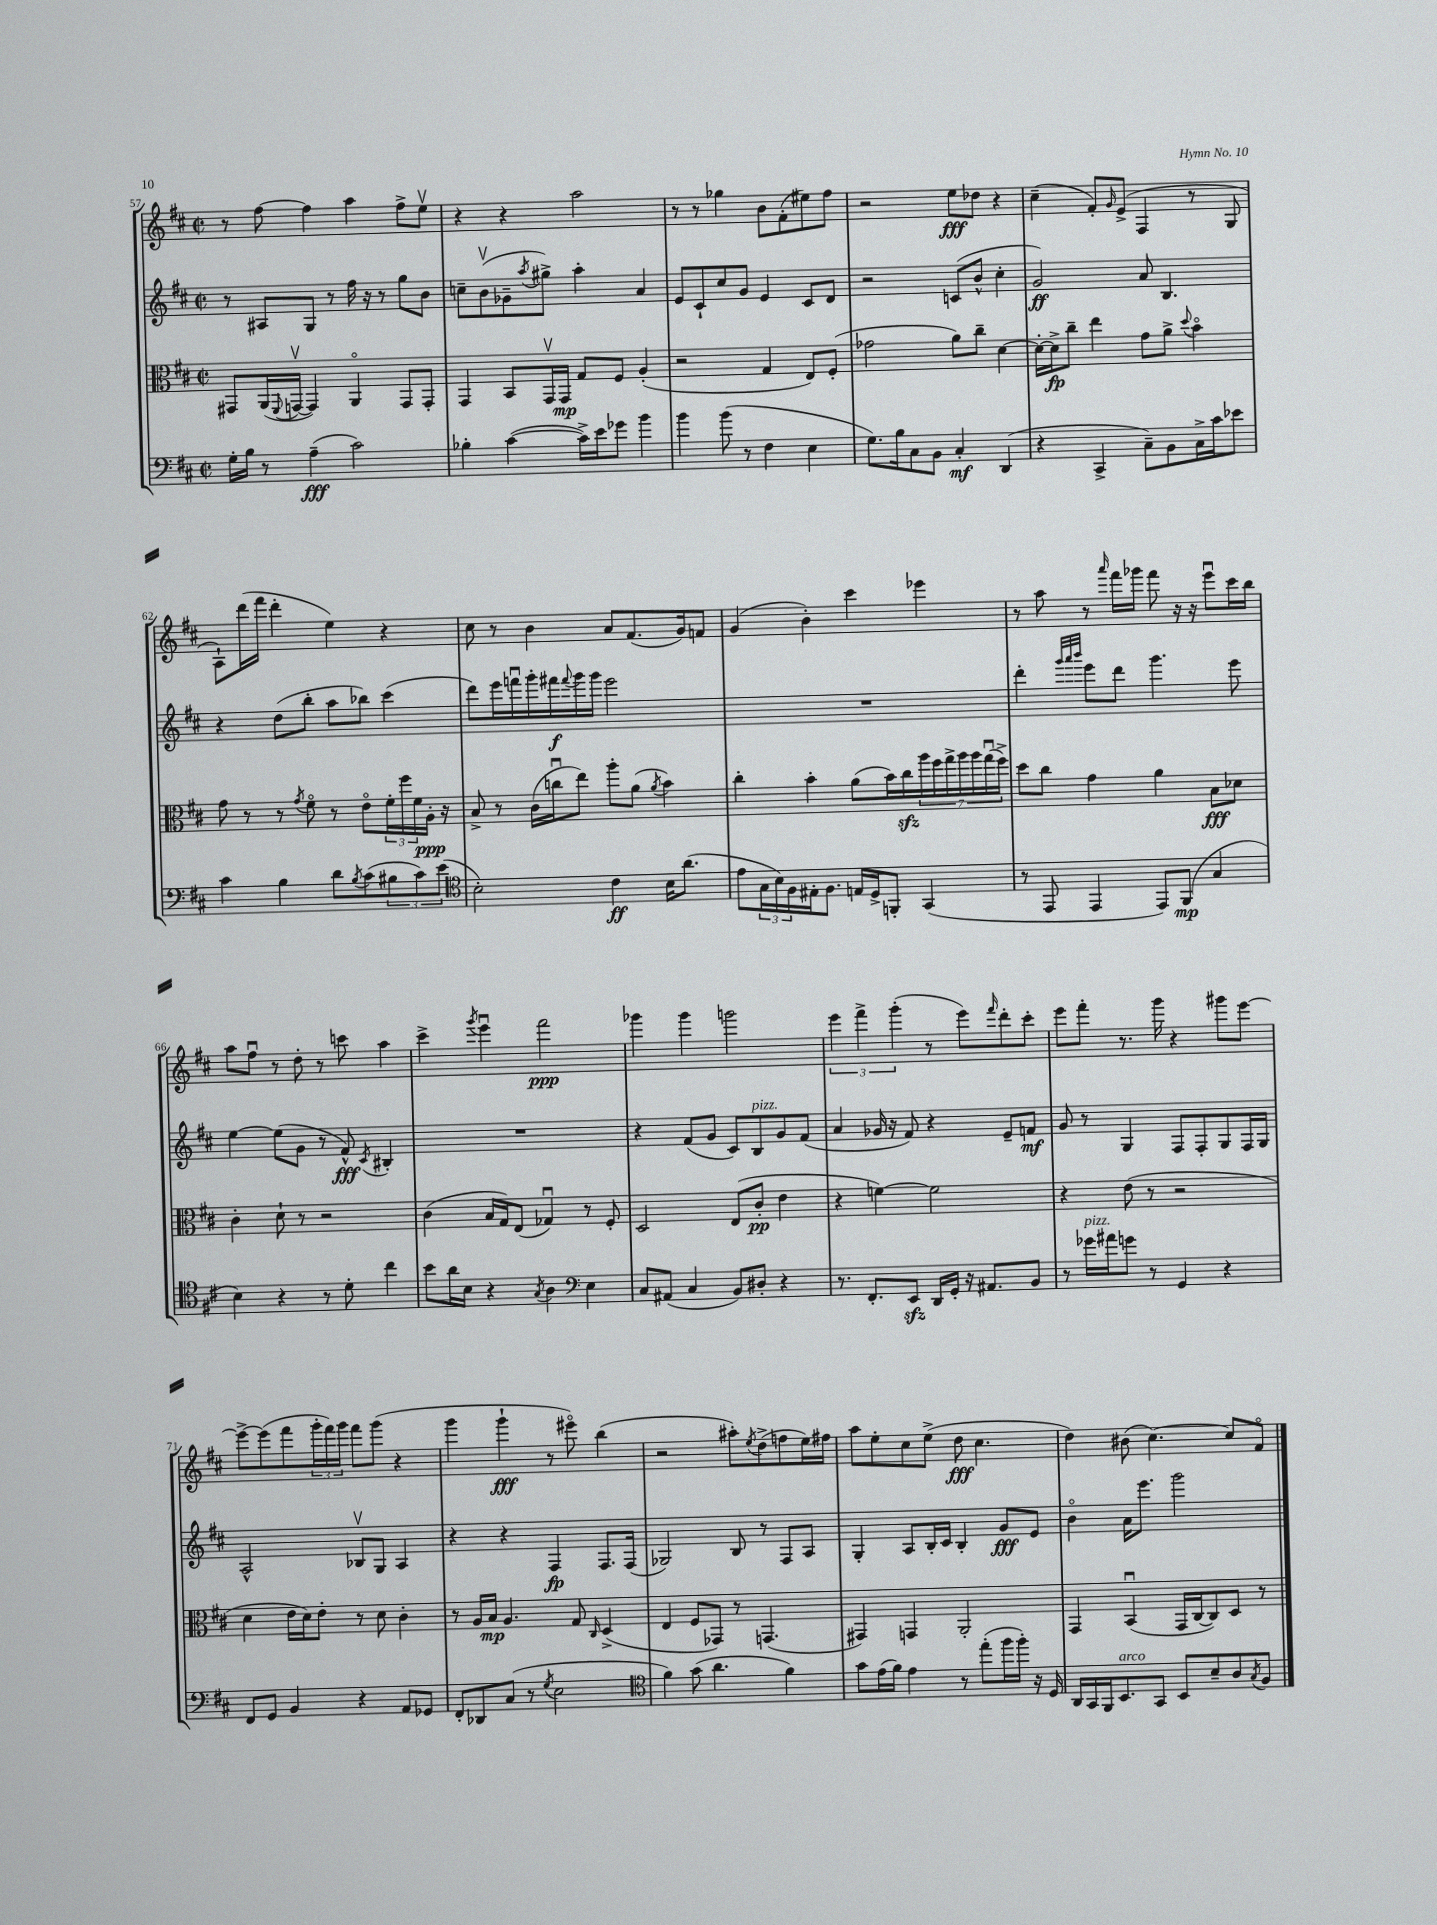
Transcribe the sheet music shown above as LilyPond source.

<<
\new StaffGroup <<
\new Staff = "s0" {
    \clef treble \key d \major \defaultTimeSignature \time 2/2
    r8 fis''8~ fis''4 a''4 fis''8-> e''8\upbow |
    r4 r4 a''2 |
    r8 r8 ges''4 b'8 fis'8-.( eis''8) fis''8 |
    r2 e''8\fff des''8 r4 |
    cis''4--( fis'8-.) \grace { g'16 } e'8->( fis4 r8 g8 |
    a8-!) d'''16( fis'''16 d'''4-. e''4) r4 |
    cis''8 r8 b'4 a'8 fis'8.( g'16) f'8 |
    g'4( b'4-.) cis'''4 ees'''4 |
    r8 a''8 r8 \grace { a'''16 } fis'''16 ges'''16 fis'''8 r16 r16 e'''8\downbow cis'''16 b''16 |
    a''8 fis''8\downbow r8 d''8-. r8 c'''8 a''4 |
    cis'''4-> \acciaccatura { g'''8 } e'''4\downbow fis'''2\ppp |
    ges'''4 ges'''4 g'''2 |
    \tuplet 3/2 { e'''4 fis'''4-> g'''4-.( } r8 e'''8) \grace { fis'''16 } d'''8-. cis'''8-. |
    e'''8 fis'''8-. r8. g'''16 r4 gis'''8 e'''8~ |
    e'''8~-> e'''8( fis'''8 \tuplet 3/2 { g'''16-. fis'''16) g'''16 } fis'''8 g'''8( r4 |
    g'''4 g'''4-!\fff r8 eis'''8\flageolet) b''4( |
    r2 ais''8-.) \acciaccatura { e''8 } d''8->( f''8 e''16) fis''16 |
    a''8 e''8-. cis''8 e''8->( d''8\fff cis''4. |
    d''4) bis'8( cis''4.~) cis''8 fis'8\flageolet \bar "|." |
}
\new Staff = "s1" {
    \clef treble \key d \major \defaultTimeSignature \time 2/2
    r8 ais8 g8 r8 fis''16 r16 r8 g''8 b'8 |
    c''8-- b'8\upbow( ges'8-- \acciaccatura { a''8 } gis''8->) a''4-. a'4 |
    e'8 cis'8-! cis''8 g'8 e'4 cis'8 d'8 |
    r2 c'8( b'8-^ cis''4-. |
    g'2\ff) a'8 b4. |
    r4 d''8( b''8-. a''8 bes''8) cis'''4( |
    d'''8) e'''16 f'''16\downbow g'''16-. fis'''16\f \appoggiatura { fis'''8 } g'''16 g'''16 e'''2 |
    R1 |
    d'''4-. \grace { g'''32 a'''32 b'''32 } e'''8 d'''8 g'''4. e'''8 |
    e''4~ e''8( g'8 r8 fis'8-^\fff) \acciaccatura { cis'8 } bis4-. |
    R1 |
    r4 fis'8( g'8 cis'8) b8^\markup { \italic "pizz." } g'8 fis'8( |
    a'4 ges'16 r16 fis'8) r4 e'8-- f'8\mf |
    g'8 r8 g4 fis8 fis8-. g8 fis16 g16 |
    a2-^ bes8\upbow g8 a4 |
    r4 r4 fis4\fp fis8. fis16( |
    ges2) b8 r8 fis8 a8 |
    g4-. a8 b16-. cis'16 b4-. g'8\fff e'8 |
    b'4\flageolet a'16 e'''8. g'''2 \bar "|." |
}
\new Staff = "s2" {
    \clef alto \key d \major \defaultTimeSignature \time 2/2
    gis,8 a,16( \appoggiatura { fis,8 } g,16~\upbow g,4) a,4\flageolet g,8 g,8-. |
    g,4 b,8 g,16\upbow g,16\mp g8 fis8 a4-.( |
    r2 g4 e8) fis8-.( |
    ges'2 a'8) cis''8-- d'4~ |
    d'16~-. d'16->\fp cis''8-- e''4 g'8 a'8-> \appoggiatura { d''8 } b'4\flageolet |
    g'8 r8 r8 \acciaccatura { g'8 } fis'8\flageolet r8 e'8\flageolet \tuplet 3/2 { fis'16-. fis''16 fis'16 } a16-.\ppp r16 |
    b8-> r8 cis'16( c''16\downbow e''8) a''8-. a'8( \acciaccatura { a'8 } b'4) |
    cis''4-. b'4-. a'8( b'16) cis''16\sfz \tuplet 7/4 { a''16 fis''16 g''16-> a''16 a''16 g''16\downbow( fis''16->) } |
    d''8 cis''8 g'4 a'4 b8\fff des'8 |
    cis'4-. d'8-! r8 r2 |
    cis'4( b16 g16) e8( ges4\downbow) r8 fis8-. |
    d2 e8( cis'8-.\pp e'4 |
    r4 f'4~) f'2 |
    r4 e'8( r8 r2 |
    d'4 e'16 d'16) e'8-. r8 d'8 cis'4-. |
    r8 a16 b16\mp a4. g8 \grace { cis16 } d4->( |
    e4 fis8 ges,8) r8 g,4.( |
    gis,4) g,4 a,2-. |
    g,4 b,4\downbow( g,16 cis16~ cis8) d8 r8 \bar "|." |
}
\new Staff = "s3" {
    \clef bass \key d \major \defaultTimeSignature \time 2/2
    g16-. b16 r8 a4--\fff( cis'2) |
    bes4-. cis'4~( cis'16->) e'16 ges'8 b'4 |
    b'4 b'8( r8 fis4 e4 |
    g8.) b16 cis8 b,8 cis4-.\mf d,4( |
    r4 cis,4-> cis8--) b,8 cis16-> cis'16 ees'8 |
    cis'4 b4 d'8 \acciaccatura { b8 } cis'8( \tuplet 3/2 { bis8 cis'8) e'8( } |
    \clef tenor b2-.) cis'4\ff b16 a'8.( |
    e'8 \tuplet 3/2 { g16 b16) fis16 } eis16-. fis8. e16 d16-> f,8-. g,4( |
    r8 e,8 e,4 e,8) fis,8\mp( g4 |
    b4) r4 r8 d'8-. cis''4 |
    b'8 a'16 b16 r4 \acciaccatura { g8 } a4 \clef bass e4 |
    cis8 ais,8( cis4 b,8) dis8-. r4 |
    r8. fis,8.-. e,8\sfz d,16 g,16-. r16 ais,8. b,8 |
    r8 ges'16^\markup { \italic "pizz." } ais'16 g'8 r8 g,4 r4 |
    fis,8 g,8 b,4 r4 a,8 ges,8 |
    fis,8-. des,8 cis8( r8 \acciaccatura { g8 } e2 |
    \clef tenor fis'4) g'8( a'4. fis'4) |
    g'8 e'16( fis'16) e'4 r8 e''8-.( fis''16 fis''16-.) r16 d16 |
    a,16 g,16 fis,16 b,8.^\markup { \italic "arco" } g,8 b,8 b8-- a8 \acciaccatura { g8 } fis8 \bar "|." |
}
>>
>>
\layout { \context { \Score currentBarNumber = #57 } }
